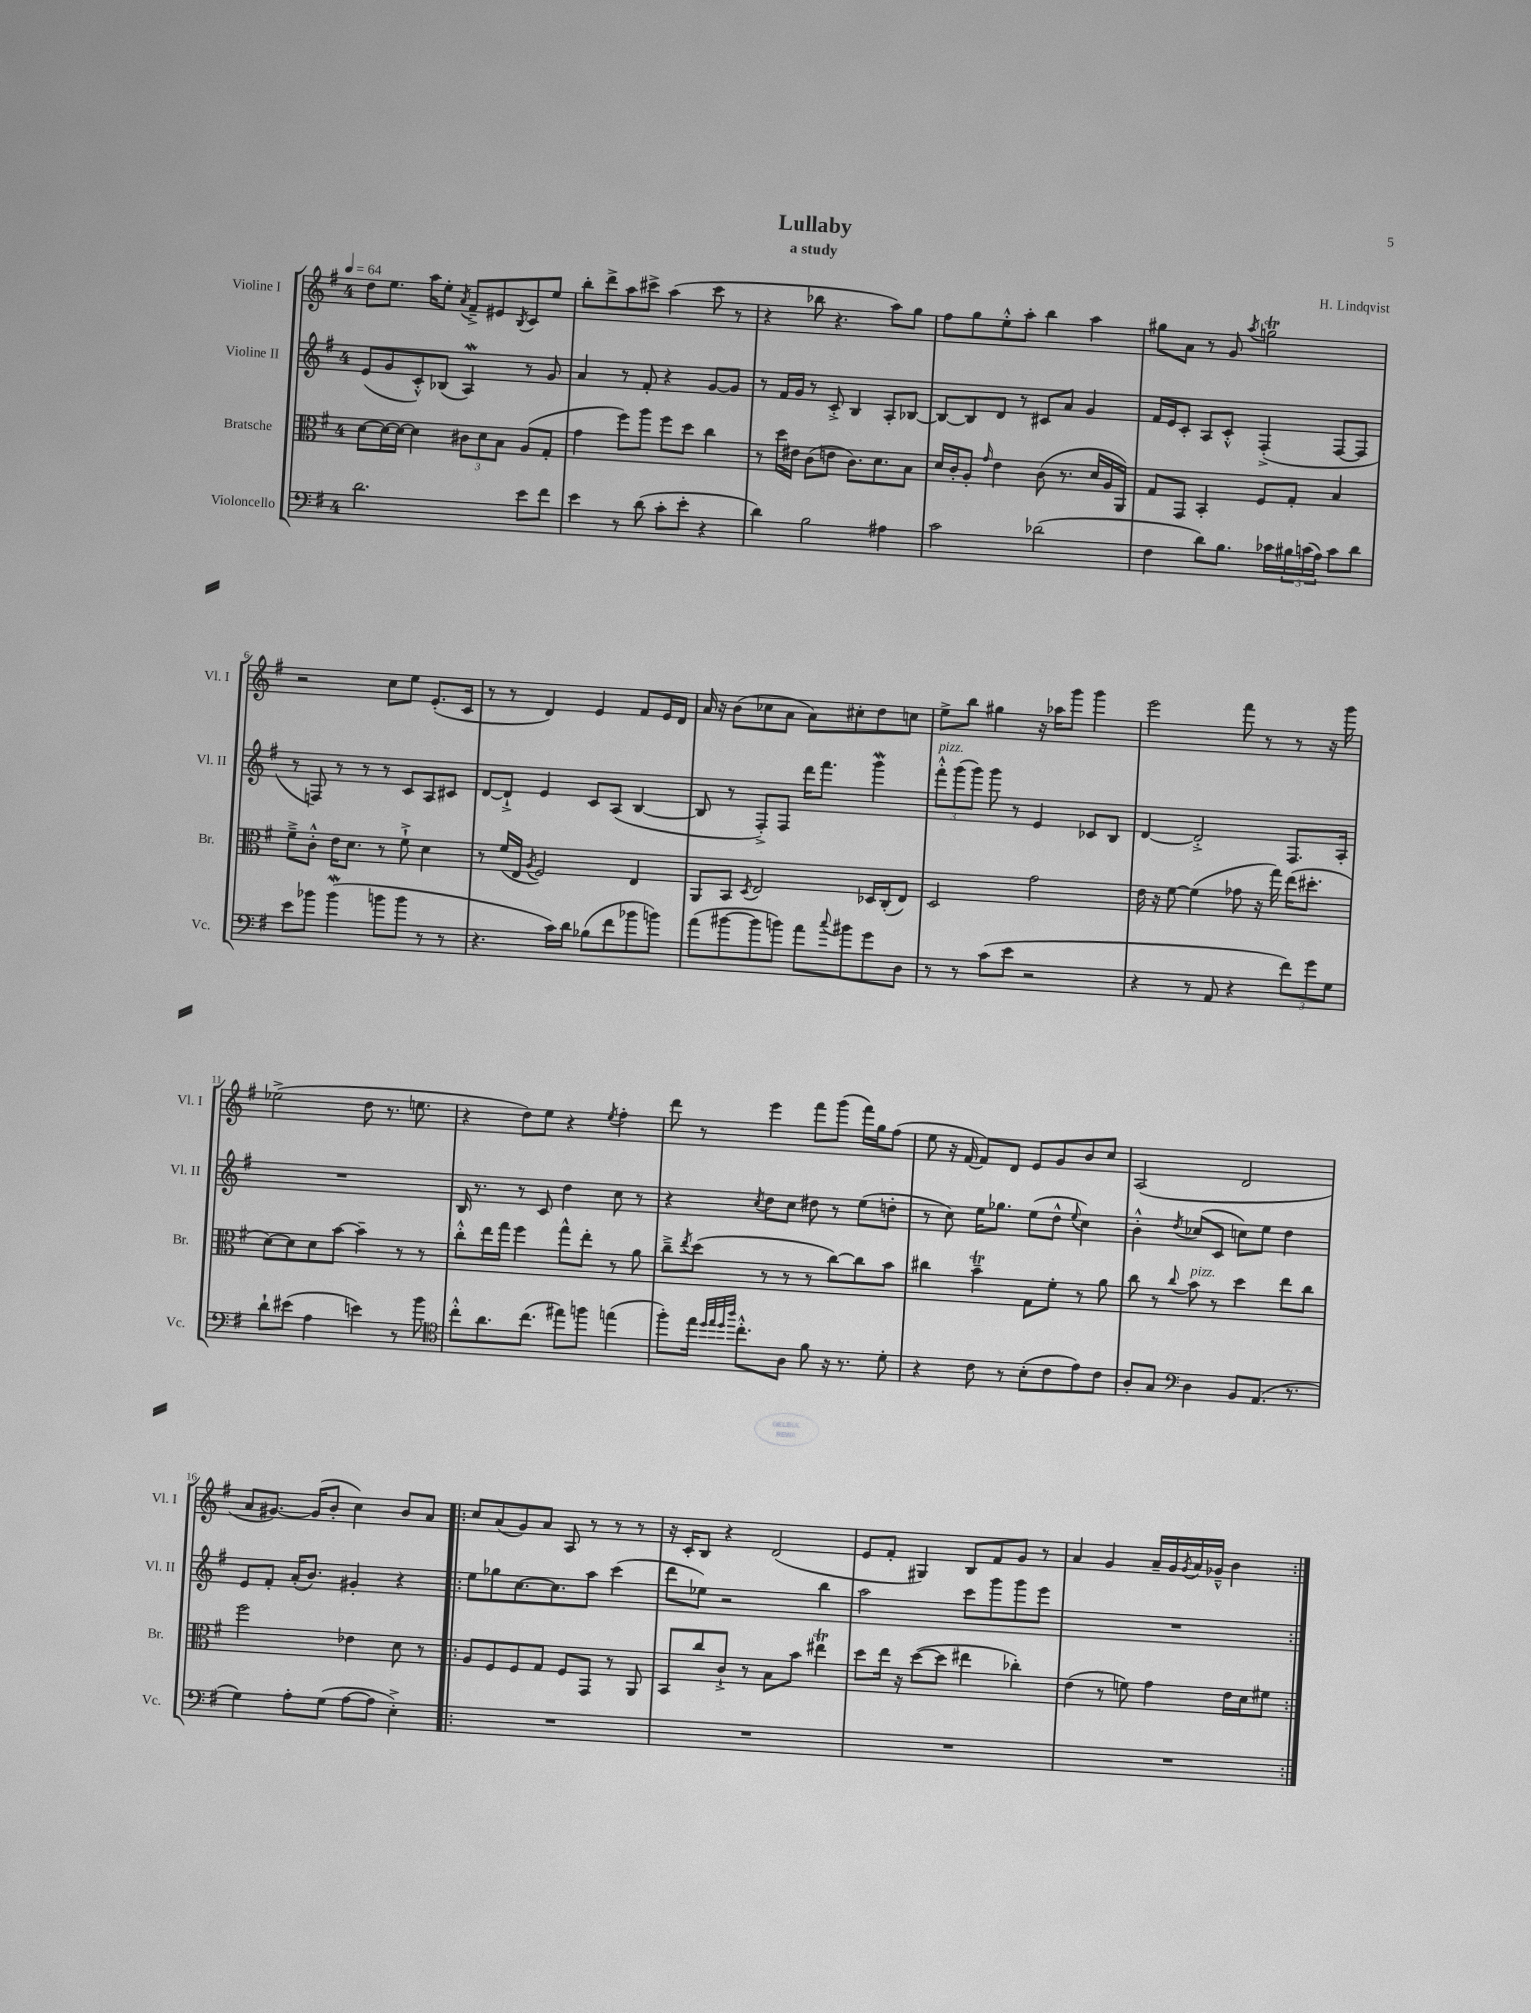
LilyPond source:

\header { title = "Lullaby" composer = "H. Lindqvist" subtitle = "a study" }
<<
\new StaffGroup <<
\new Staff = "s0" \with { instrumentName = "Violine I" shortInstrumentName = "Vl. I" } {
    \clef treble \key g \major \once \override Staff.TimeSignature.style = #'single-digit \time 4/4 \tempo 4 = 64
    d''8 e''8. a''16 e''8-. \acciaccatura { a'8 } fis'8---> eis'8 \acciaccatura { b8 } c'8 e''8 |
    b''8-. d'''8-> a''8 cis'''8-> a''4( cis'''8 r8 |
    r4 bes''8 r4. a''8) g''8 |
    fis''8 g''8 e''8-.-^ a''8-. b''4 a''4 |
    gis''8 a'8 r8 g'8 \acciaccatura { a''8 } g''2\trill |
    r2 c''8 e''8 e'8.-.( c'16 |
    r8 r8 d'4) e'4 fis'8 e'16 d'16 |
    a'16 r16 b'8( ces''8 a'8 a'8) cis''8-. d''8 c''8 |
    e''8-> b''8 gis''4 r16 aes''16 g'''8 g'''4 |
    e'''2 fis'''8 r8 r8 r16 g'''16 |
    ees''2->( d''8 r8. e''8. |
    r4 d''8) e''8 r4 \acciaccatura { e''8 } fis''4-. |
    d'''8 r8 e'''4 fis'''8 g'''8( fis'''16) g''16 fis''8( |
    e''8 r16 fis'16~ fis'8) d'8 e'8 g'8 b'8 c''8 |
    a2( d'2 |
    a'8 gis'8.~) gis'16( b'8-. c''4) b'8 a'8 |
    \repeat volta 2 { c''8 a'8( g'8) a'8 a8 r8 r8 r8 |
    r16 c'16-. b8 r4 d'2( |
    e'8 fis'8-. gis4) b8 fis'8 g'8 r8 |
    a'4 g'4 a'16-- g'16 \acciaccatura { g'8 } a'16 ges'16---^ b'4 | }
}
\new Staff = "s1" \with { instrumentName = "Violine II" shortInstrumentName = "Vl. II" } {
    \clef treble \key g \major \once \override Staff.TimeSignature.style = #'single-digit \time 4/4
    e'8( g'8 c'8-.-^) bes8( a4\mordent) r8 g'8 |
    a'4 r8 fis'8-. r4 g'8~ g'8 |
    r8 fis'16 g'16 r8 c'8-.-> b4 a8-. bes8~ |
    bes8~ bes8 d'8 r8 cis'8 a'8 g'4 |
    fis'16 e'16 c'8-. a8 c'8-.-^ fis4-.->( fis8~ fis8 |
    r8 f8) r8 r8 r8 c'8 a8 cis'8 |
    d'8~ d'8-!-> e'4 c'8 a8( b4~ |
    b8 r8 fis8-.->) fis8 d'''16 fis'''8. g'''4\mordent |
    \tuplet 3/2 { fis'''8-.-^^\markup { \italic "pizz." } g'''8( g'''8) } g'''8 r8 e'4 ces'8 b8 |
    d'4~ d'2-.-> fis8. a16-. |
    R1 |
    b16 r8. r8 c'8 d''4 c''8 r8 |
    r4 \acciaccatura { c''8 } d''8 c''8 dis''8 r8 e''8( d''8-. |
    r8 c''8) e''16 ges''8. e''8( d''8-^ \appoggiatura { e''8 } c''4) |
    b'4-.-^ \acciaccatura { d''8 } ces''8( c'8 c''8) e''8 d''4 |
    e'8 fis'8-. a'16-.( b'8.) gis'4-. r4 |
    \repeat volta 2 { e''8 ges''8 c''8.~ c''8. a''8 c'''4( |
    d'''8 ees''8) r2 b''4 |
    a''2 c'''8 g'''8 g'''8 e'''8 |
    R1 | }
}
\new Staff = "s2" \with { instrumentName = "Bratsche" shortInstrumentName = "Br." } {
    \clef alto \key g \major \once \override Staff.TimeSignature.style = #'single-digit \time 4/4
    d'8~ d'16~ d'16~ d'4 \tuplet 3/2 { cis'8 d'8 b8 } a8( g8-. |
    g'4 fis''8) a''8 fis''8 d''8 c''4 |
    r8 d''16 eis'16 c'8( e'8 c'8.) d'8. b8 |
    d'16 c'16-. a8-. \grace { g'16 } e'4 c'8( r8. d'16 a16 a,16) |
    g8 g,8 b,4-. fis8 g8-. b4 |
    fis'8---> c'8-.-^ e'16 d'8. r8 fis'8-!-> d'4 |
    r8 fis'16( e16 \acciaccatura { a8 } fis2) e4 |
    a,8 b,8 \acciaccatura { d8 } e2 des16 c16-.( e8) |
    d2 g'2 |
    e'16 r16 fis'8~ fis'4( ges'8 r16 g''16) e''16( dis''8.-. |
    d'8~) d'8 d'8 b'8~ b'4-- r8 r8 |
    c''8-.-^ e''16 g''16 fis''4 g''8-^ e''8-. r8 a'8 |
    c''8---> \acciaccatura { e''8 } d''8( r8 r8 r8 c''8~) c''8 b'8 |
    cis''4 b'4--\trill g8 fis'8-. r8 a'8 |
    c''8 r8 \appoggiatura { c''8 } b'8^\markup { \italic "pizz." } r8 d''4 e''8 c''8 |
    fis''2 ees'4 d'8 r8 |
    \repeat volta 2 { a8 fis8 fis8 g8 fis8 g,8 r8 a,8 |
    b,8 c''8 c'8-!-> r8 b8 b'8 eis''4\trill |
    d''8 e''16 r16 d''8~( d''8 eis''4 ces''4-.) |
    e'4( r8 f'8) g'4 e'16 d'16 fis'8 | }
}
\new Staff = "s3" \with { instrumentName = "Violoncello" shortInstrumentName = "Vc." } {
    \clef bass \key g \major \once \override Staff.TimeSignature.style = #'single-digit \time 4/4
    d'2. e'8 fis'8 |
    e'4 r8 d'8( c'8-. e'8-. r4 |
    d'4) b2 ais4 |
    c'2 des'2( |
    fis4 d'8) b8. ces'16 \tuplet 3/2 { bis16 c'16( a16) } c'8 d'8 |
    e'8 bes'8 bes'4\mordent( b'8 b'8 r8 r8 |
    r4. c'16) d'16 bes8( fis'8 bes'8 b'8) |
    a'8( bis'8~ bis'8 b'8) a'8 \appoggiatura { c''8 } bis'8 g'8 d8 |
    r8 r8 c'8( e'8 r2 |
    r4 r8 a,8 r4 \tuplet 3/2 { fis'8) g'8 g8 } |
    d'8-! eis'8( a4 e'4) r8 b'8 |
    \clef tenor c''8-.-^ a'8. c''8.( eis''8) f''8 e''4( |
    fis''8-.) e''16 \grace { d''32 e''32 d''32 a''32 } c''8.-.-^ a8 fis'8 r16 r8. d'8-. |
    r4 c'8 r8 b8-.( c'8 e'8) c'8 |
    a8-. g8 \clef bass d4 b,8 a,8.( r8. |
    g4) a8-. g8( a8~ a8 e4-.->) |
    \repeat volta 2 { R1 |
    R1 |
    R1 |
    R1 | }
}
>>
>>
